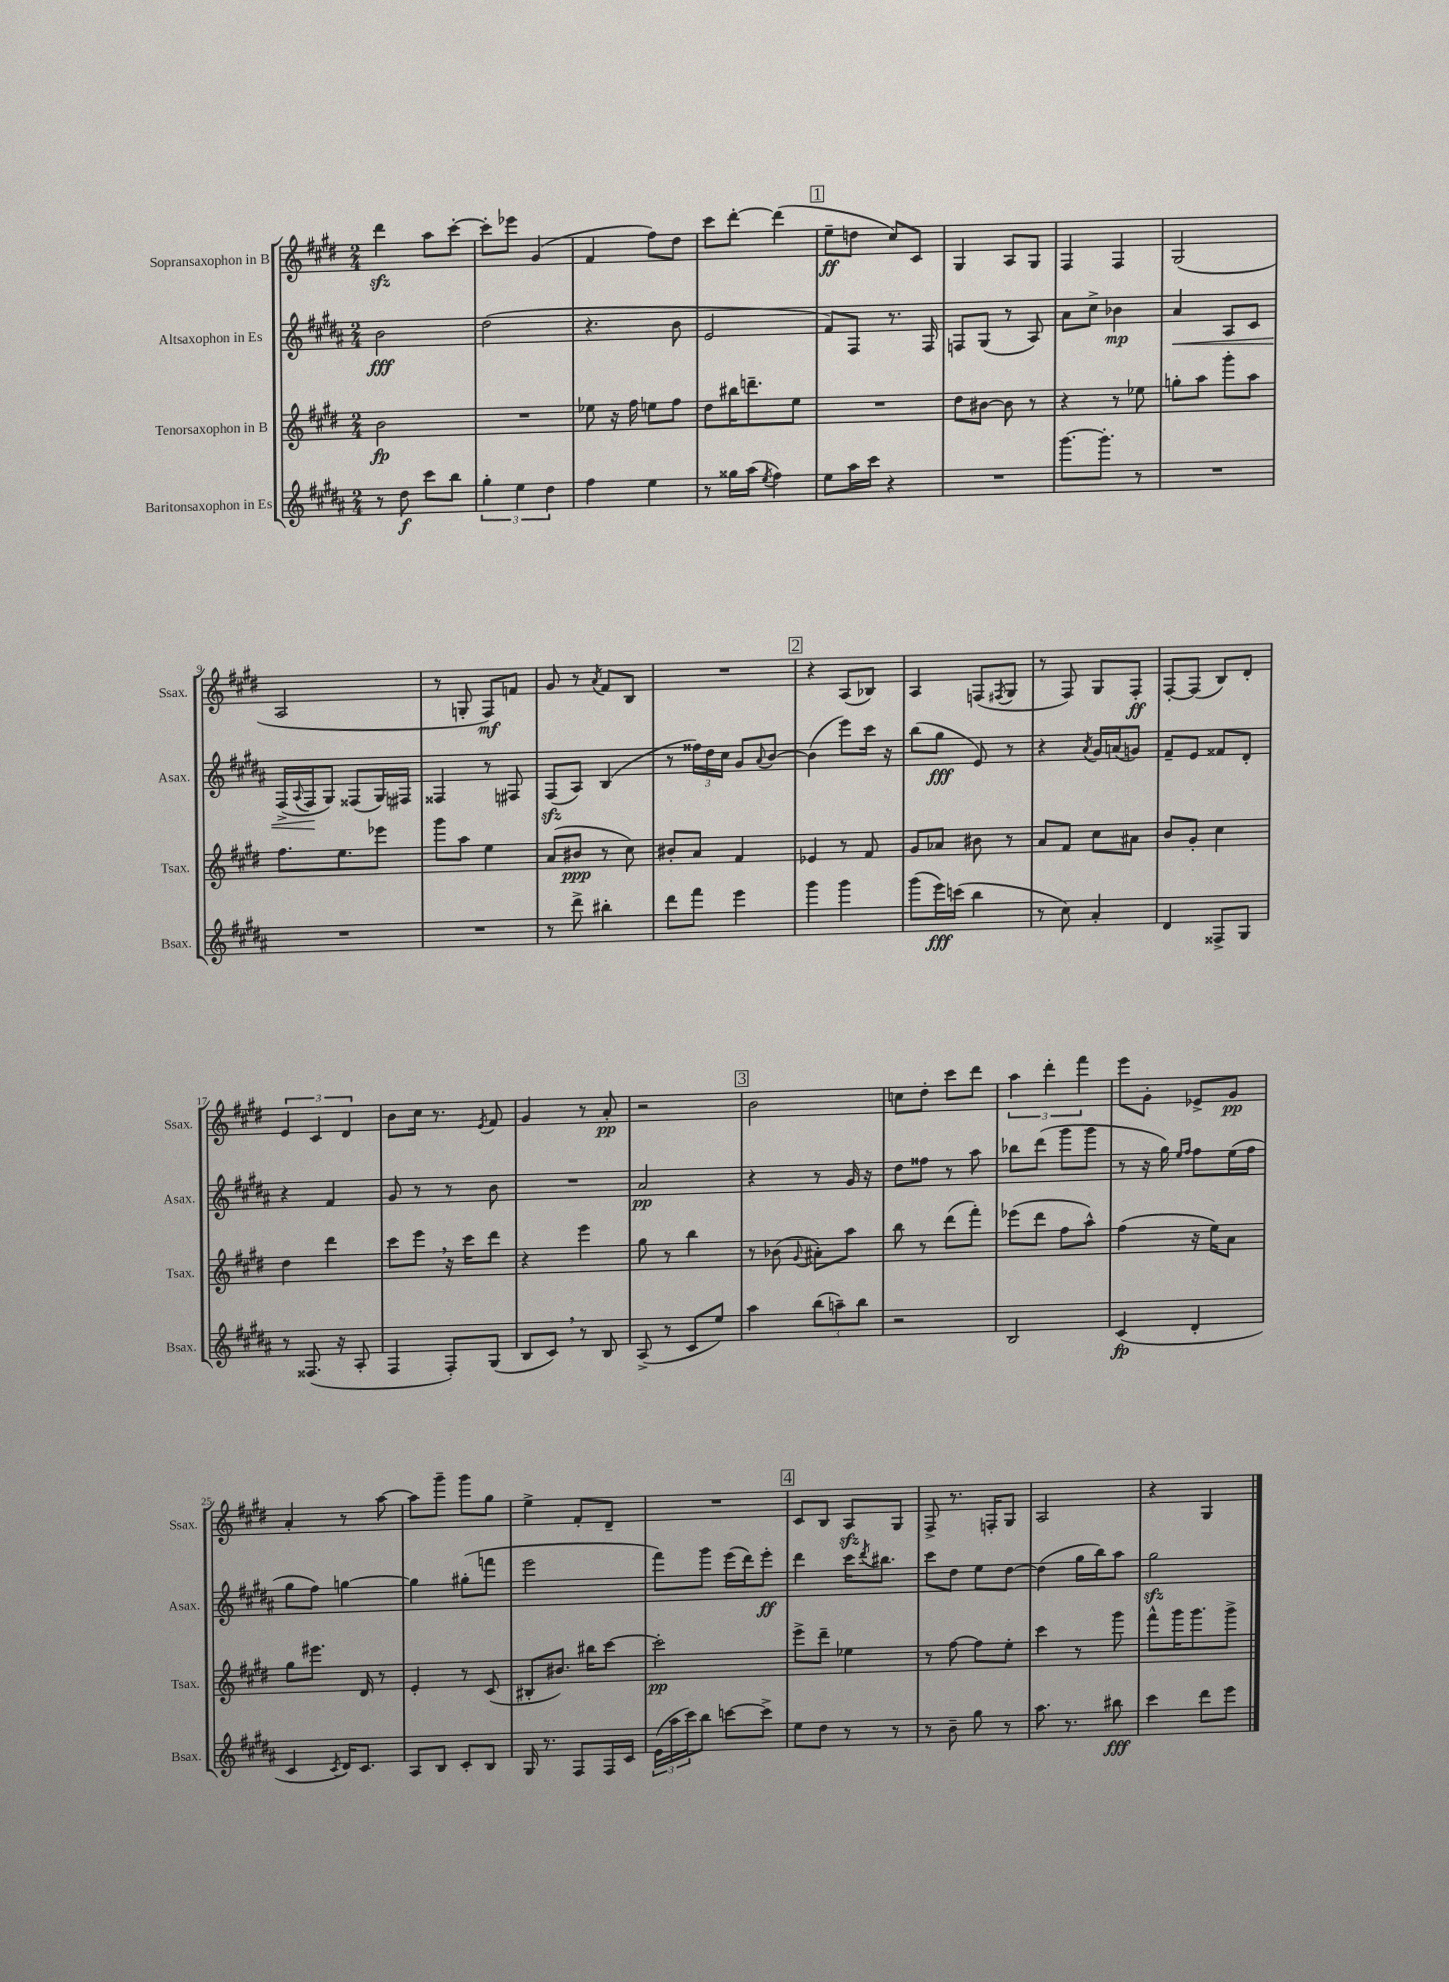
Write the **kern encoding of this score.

**kern	**dynam	**kern	**dynam	**kern	**dynam	**kern	**dynam
*part4	*part4	*part3	*part3	*part2	*part2	*part1	*part1
*staff4	*staff4	*staff3	*staff3	*staff2	*staff2	*staff1	*staff1
*I"Baritonsaxophon in Es	*	*I"Tenorsaxophon in B	*	*I"Altsaxophon in Es	*	*I"Sopransaxophon in B	*
*I'Bsax.	*	*I'Tsax.	*	*I'Asax.	*	*I'Ssax.	*
*clefG2	*	*clefG2	*	*clefG2	*	*clefG2	*
*k[f#c#g#d#a#]	*	*k[f#c#g#d#]	*	*k[f#c#g#d#a#]	*	*k[f#c#g#d#]	*
*M2/4	*	*M2/4	*	*M2/4	*	*M2/4	*
=1	=1	=1	=1	=1	=1	=1	=1
8r	.	2b\	fp	2b\	fff	4ddd#zz\	.
8dd#\	f	.	.	.	.	.	.
8ccc#\L	.	.	.	.	.	8aa\L	.
8bb\J	.	.	.	.	.	[8ccc#'\J	.
=2	=2	=2	=2	=2	=2	=2	=2
6gg#'\	.	2r	.	(2dd#\	.	8ccc#'\L]	.
.	.	.	.	.	.	8eee-X\J	.
6ee\	.	.	.	.	.	.	.
.	.	.	.	.	.	(4g#/	.
6dd#\	.	.	.	.	.	.	.
=3	=3	=3	=3	=3	=3	=3	=3
4ff#\	.	8ee-X\	.	4.r	.	4f#/	.
.	.	16r	.	.	.	.	.
.	.	16ff#\	.	.	.	.	.
4ee\	.	8een\L	.	.	.	8ff#\L)	.
.	.	8ff#\J	.	8b\	.	8dd#\J	.
=4	=4	=4	=4	=4	=4	=4	=4
8r	.	8dd#\L	.	2e/	.	8ccc#\L	.
16gg##X\LL	.	16bb#X\K	.	.	.	[8ddd#'\J	.
(16aa#\JJ	.	8.dddn~\	.	.	.	.	.
8qee/	.	.	.	.	.	.	.
4ff#\)	.	.	.	.	.	(4ddd#\]	.
.	.	8ee\J	.	.	.	.	.
!!LO:REH:place=s1:t=1
=5	=5	=5	=5	=5	=5	=5	=5
8ee\L	.	2r	.	8f#/L)	.	8ee~\L	ff
16aa#\L	.	.	.	8F#/J	.	8ddn\J	.
16ccc#\JJ	.	.	.	.	.	.	.
4r	.	.	.	8.r	.	8cc#/L)	.
.	.	.	.	.	.	8c#/J	.
.	.	.	.	16F#/	.	.	.
=6	=6	=6	=6	=6	=6	=6	=6
2r	.	8dd#\L	.	8Fn/L	.	4G#/	.
.	.	[8b#X\J	.	(8G#/J	.	.	.
.	.	8b#\]	.	8r	.	8A/L	.
.	.	8r	.	8A#/)	.	8G#/J	.
=7	=7	=7	=7	=7	=7	=7	=7
[8.ggg#\L	.	4r	.	8a#\L	.	4F#/	.
.	.	.	.	8cc#^\J	.	.	.
8.ggg#'\J]	.	.	.	.	.	.	.
.	.	8r	.	4b-X\	mp	4F#/	.
8r	.	8ee-X\	.	.	.	.	.
=8	=8	=8	=8	=8	=8	=8	=8
!	!	!	!	!	!LO:HP:b	!	!
2r	.	8ggn'\L	.	4a#/	<	(2G#/	.
.	.	8aa\J	.	.	.	.	.
.	.	8ggg#'\L	.	8A#/L	.	.	.
.	.	8aa\J	.	8c#/J	.	.	.
!!LO:LB:g=z
=9	=9	=9	=9	=9	=9	=9	=9
2r	.	8.ff#\L	.	(16F#^/LL	.	2A/	.
.	.	.	.	8qqA#/	.	.	.
.	.	.	.	16F#/J	.	.	.
.	.	.	.	8G#/J)	[	.	.
.	.	8.ee\	.	.	.	.	.
.	.	.	.	(8F##X/L	.	.	.
.	.	8eee-X\J	.	16G#/L)	.	.	.
.	.	.	.	16F#X/JJ	.	.	.
=10	=10	=10	=10	=10	=10	=10	=10
2r	.	8ggg#\L	.	4F##X/	.	8r	.
.	.	8aa\J	.	.	.	8Gn'/	.
.	.	4ee\	.	8r	.	8F#/L)	mf
.	.	.	.	8F#X/	.	8fn/J	.
=11	=11	=11	=11	=11	=11	=11	=11
8r	.	(8a/L	.	(8F#zz/L	.	8g#/	.
8ddd#^\	.	8b#X/J	ppp	8A#/J)	.	8r	.
.	.	.	.	.	.	8qa/	.
4bb#X'\	.	8r	.	(4B/	.	8f#/L	.
.	.	8cc#\)	.	.	.	8B/J	.
=12	=12	=12	=12	=12	=12	=12	=12
8ddd#\L	.	8b#X'/L	.	8r	.	2r	.
8fff#\J	.	8a/J	.	24ff##X\LL)	.	.	.
.	.	.	.	24dd#\	.	.	.
.	.	.	.	24cc#\JJ	.	.	.
4eee\	.	4f#/	.	8g#/L	.	.	.
.	.	.	.	8qqa#/	.	.	.
.	.	.	.	[8b/J	.	.	.
!!LO:REH:place=s1:t=2
=13	=13	=13	=13	=13	=13	=13	=13
4ggg#\	.	4e-X/	.	(4b\]	.	4r	.
4ggg#\	.	8r	.	8eee\L)	.	(8A/L	.
.	.	8f#/	.	16ccc#\Jk	.	8B-X/J)	.
.	.	.	.	16r	.	.	.
=14	=14	=14	=14	=14	=14	=14	=14
(8ggg#\L	.	8g#/L	.	(8bb\L	.	4A/	.
16eee\L)	fff	8a-X/J	.	8gg#\J	fff	.	.
(16cccn\JJ	.	.	.	.	.	.	.
4bb\	.	8b#X\	.	8e/)	.	(8Fn/L	.
.	.	.	.	.	.	8qF#X/	.
.	.	8r	.	8r	.	8G#/J	.
=15	=15	=15	=15	=15	=15	=15	=15
8r	.	8a/L	.	4r	.	8r	.
8cc#\)	.	8f#/J	.	.	.	8F#/)	.
.	.	.	.	8qa#/	.	.	.
4a#'/	.	8cc#\L	.	16g#/LL	.	8G#/L	.
.	.	.	.	(16an/J	.	.	.
.	.	8a#X\J	.	8gn/J)	.	8F#'/J	ff
=16	=16	=16	=16	=16	=16	=16	=16
4d#/	.	8b/L	.	8f#~/L	.	[8F#'/L	.
.	.	8g#'/J	.	8e/J	.	(8F#/J]	.
8F##X^/L	.	4cc#\	.	8f##X/L	.	8B/L)	.
8G#/J	.	.	.	8d#'/J	.	8d#'/J	.
!!LO:LB:g=z
=17	=17	=17	=17	=17	=17	=17	=17
8r	.	4dd#\	.	4r	.	6e/	.
(8.F##X/	.	.	.	.	.	.	.
.	.	.	.	.	.	6c#/	.
.	.	4ddd#\	.	4f#/	.	.	.
16r	.	.	.	.	.	.	.
.	.	.	.	.	.	6d#/	.
8A#'/	.	.	.	.	.	.	.
=18	=18	=18	=18	=18	=18	=18	=18
4F#/	.	8ccc#\L	.	8g#/	.	8b\L	.
.	.	8eee,\J	.	8r	.	16cc#\Jk	.
.	.	.	.	.	.	8.r	.
8F#'/L)	.	16r	.	8r	.	.	.
.	.	16ccc#\KL	.	.	.	.	.
.	.	.	.	.	.	8qe/	.
(8G#/J	.	8ddd#\J	.	8b\	.	8f#/	.
=19	=19	=19	=19	=19	=19	=19	=19
8B/L	.	4r	.	2r	.	4g#/	.
8c#,/J)	.	.	.	.	.	.	.
8r	.	4eee\	.	.	.	8r	.
8B/	.	.	.	.	.	8a'/	pp
=20	=20	=20	=20	=20	=20	=20	=20
(8A#^/	.	8gg#\	.	2a#/	pp	2r	.
8r	.	8r	.	.	.	.	.
8c#/L	.	4bb\	.	.	.	.	.
8ee/J)	.	.	.	.	.	.	.
!!LO:REH:place=s1:t=3
=21	=21	=21	=21	=21	=21	=21	=21
4aa#\	.	8r	.	4r	.	2b\	.
.	.	(8b-X\	.	.	.	.	.
.	.	8qqg#/	.	.	.	.	.
(12bb\L	.	8a#X'\L)	.	8r	.	.	.
12aan~\)	.	.	.	.	.	.	.
.	.	8aa\J	.	16g#/	.	.	.
12bb\J	.	.	.	.	.	.	.
.	.	.	.	16r	.	.	.
=22	=22	=22	=22	=22	=22	=22	=22
2r	.	8bb\	.	8dd#\L	.	8ccn\L	.
.	.	8r	.	8ff##X\J	.	8dd#'\J	.
.	.	(8ddd#\L	.	8r	.	8ccc#\L	.
.	.	8fff#'\J)	.	8aa#\	.	8ddd#\J	.
=23	=23	=23	=23	=23	=23	=23	=23
2B/	.	(8eee-X\L	.	8bb-X\L	.	6aa\	.
.	.	8ddd#\J	.	(8ddd#\J	.	.	.
.	.	.	.	.	.	6ddd#'\	.
.	.	8ff#\L	.	8ggg#\L	.	.	.
.	.	.	.	.	.	6fff#\	.
.	.	8aa^^\J)	.	8ggg#\J	.	.	.
=24	=24	=24	=24	=24	=24	=24	=24
(4c#/	fp	(4ff#\	.	8r	.	8eee\L	.
.	.	.	.	16r	.	8g#'\J	.
.	.	.	.	16gg#\)	.	.	.
.	.	.	.	16qqee/LL	.	.	.
.	.	.	.	16qqff#/JJ	.	.	.
4d#'/	.	16r	.	8ff#\L	.	8e-X^/L	.
.	.	16ee\KL)	.	.	.	.	.
.	.	8a\J	.	(16ee\L	.	8g#/J	pp
.	.	.	.	16ff#\JJ	.	.	.
!!LO:LB:g=z
=25	=25	=25	=25	=25	=25	=25	=25
4c#/	.	8gg#\L	.	8gg#\L	.	4a'/	.
.	.	8.eee#X\J	.	8ff#\J)	.	.	.
8qc#/	.	.	.	.	.	.	.
16d#/KL)	.	.	.	[4ggn\	.	8r	.
8.c#/J	.	16d#/	.	.	.	.	.
.	.	8r	.	.	.	[8aa\	.
=26	=26	=26	=26	=26	=26	=26	=26
8A#/L	.	4e'/	.	4gg\]	.	8aa\L]	.
8B/J	.	.	.	.	.	8ggg#~\J	.
8c#'/L	.	8r	.	(8gg#X'\L	.	8ggg#\L	.
8B/J	.	(8c#/	.	8fffn\J	.	8gg#\J	.
=27	=27	=27	=27	=27	=27	=27	=27
16G#/	.	8B#X'/L	.	2eee\	.	4ee^\	.
8.r	.	.	.	.	.	.	.
.	.	8.b#X/J)	.	.	.	.	.
8F#/L	.	.	.	.	.	8f#'/L	.
.	.	16bb#X\KL	.	.	.	.	.
16F#/L	.	[8ccc#\J	.	.	.	8d#~/J	.
16c#/JJ	.	.	.	.	.	.	.
=28	=28	=28	=28	=28	=28	=28	=28
(24e\LL	.	2ccc#'\]	pp	8fff#\L)	.	2r	.
24aa#\	.	.	.	.	.	.	.
24ccc#\J)	.	.	.	.	.	.	.
8bb\J	.	.	.	8ggg#\J	.	.	.
[8cccn\L	.	.	.	(16eee\LL	.	.	.
.	.	.	.	16ddd#\J)	.	.	.
8ccc^\J]	.	.	.	8eee'\J	ff	.	.
!!LO:REH:place=s1:t=4
=29	=29	=29	=29	=29	=29	=29	=29
8ee\L	.	8eee^\L	.	4ddd#\	.	8c#/L	.
8dd#\J	.	8ddd#~\J	.	.	.	8B/J	.
8r	.	4ee-X\	.	16ccc#\KL	.	8Azz/L	.
.	.	.	.	8qddd#/	.	.	.
.	.	.	.	8.bb#X\J	.	.	.
8r	.	.	.	.	.	8G#/J	.
=30	=30	=30	=30	=30	=30	=30	=30
8r	.	8r	.	8ccc#\L	.	8F#^/	.
8b~\	.	[8ff#\	.	8dd#\J	.	8.r	.
8gg#\	.	8ff#\L]	.	8ee\L	.	.	.
.	.	.	.	.	.	16Fn'/KL	.
8r	.	8ee'\J	.	[8dd#\J	.	8G#/J	.
=31	=31	=31	=31	=31	=31	=31	=31
8.aa#\	.	4ccc#\	.	(4dd#\]	.	2A/	.
8.r	.	.	.	.	.	.	.
.	.	8r	.	16gg#\LL	.	.	.
.	.	.	.	16bb\J)	.	.	.
8bb#X\	fff	8ggg#\	.	8aa#\J	.	.	.
=32	=32	=32	=32	=32	=32	=32	=32
4ccc#\	.	8fff#^^\L	.	2gg#zz\	.	4r	.
.	.	16ggg#\K	.	.	.	.	.
.	.	8.ggg#\	.	.	.	.	.
8ddd#\L	.	.	.	.	.	4G#/	.
8eee\J	.	8ggg#^\J	.	.	.	.	.
==	==	==	==	==	==	==	==
*-	*-	*-	*-	*-	*-	*-	*-
